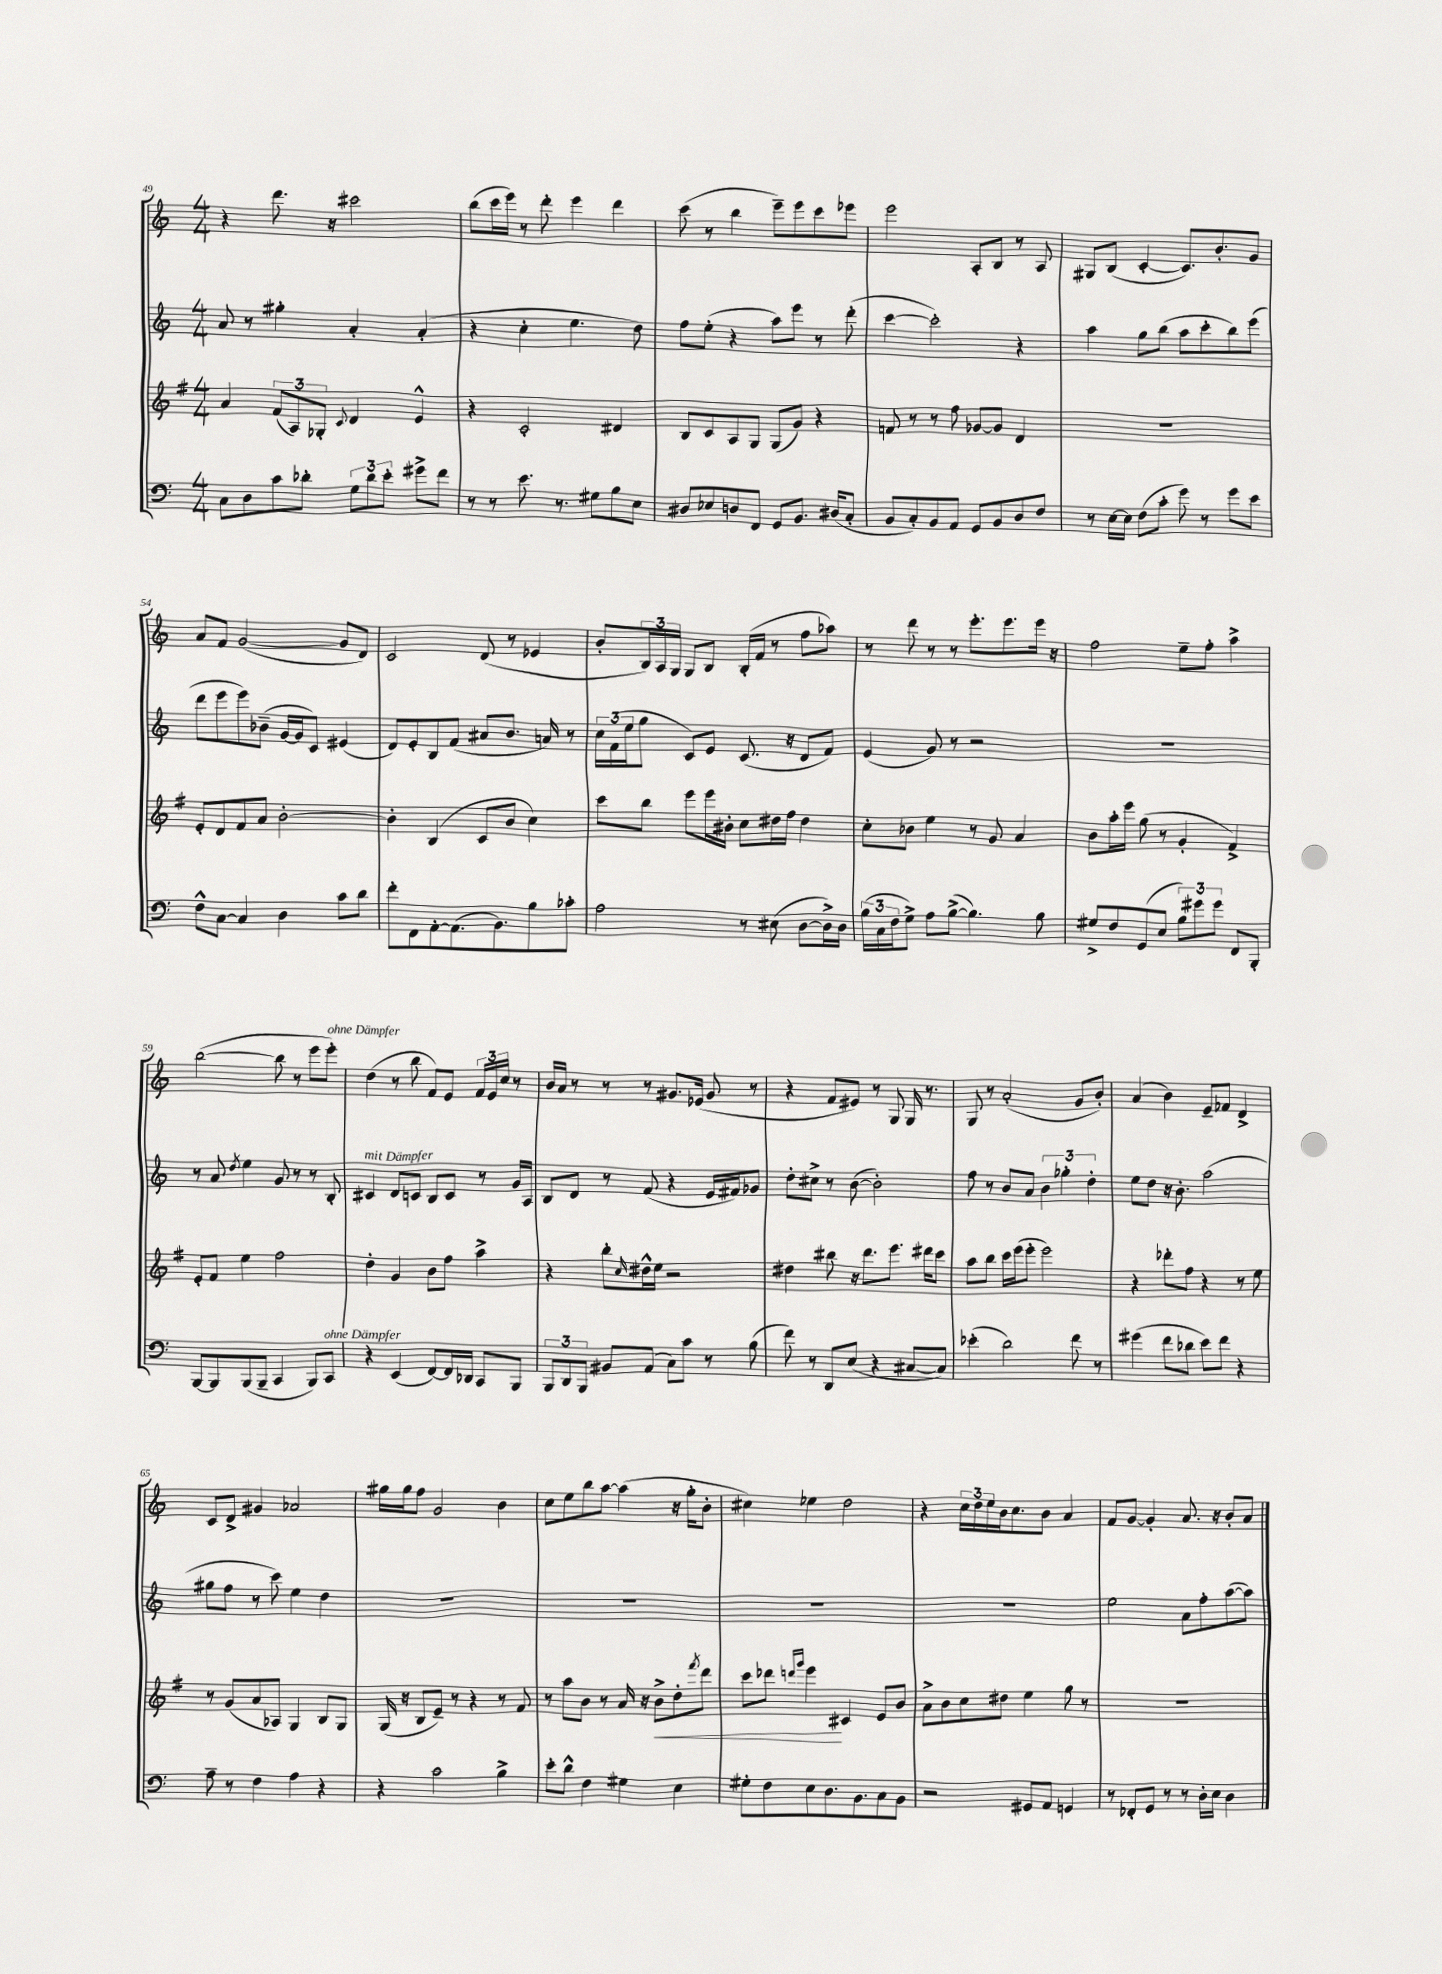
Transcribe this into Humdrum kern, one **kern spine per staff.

**kern	**kern	**kern	**kern
*staff4	*staff3	*staff2	*staff1
*clefF4	*clefG2	*clefG2	*clefG2
*k[]	*k[f#]	*k[]	*k[]
*M4/4	*M4/4	*M4/4	*M4/4
8C	4a	8a	4r
8D	.	8r	.
8c	(12f#	4gg#'	8.ddd
.	12A)	.	.
8d-'	.	.	.
.	12G-'	.	.
.	.	.	16r
.	8qqc	.	.
12G	4d	4a'	2ccc#
12d-	.	.	.
12e'	.	.	.
8g#^	4e^^	(4a'	.
8f	.	.	.
=	=	=	=
8r	4r	4r	(8bb
8r	.	.	16ccc
.	.	.	16eee)
8.e	2c'	4cc'	8r
.	.	.	8ddd'
8.r	.	.	.
.	.	4.ee	4eee
8G#	.	.	.
8B	4d#	.	4ddd
8E	.	8dd)	.
=	=	=	=
8D#	8B	8ff	(8ccc
8E-	8c	(8ee'	8r
8D	8A	4r	4bb
8FF	8G	.	.
8GG	(8G	8aa)	8eee~)
8.BB	8g)	8eee	8eee
.	4r	8r	8ccc
(16D#	.	.	.
8C'	.	(8ddd'	8eee-
=	=	=	=
8BB	8f	[4ccc	2eee
8C')	8r	.	.
8BB	8r	2ccc'])	.
8AA	8ff#	.	.
8GG	[8g-	.	8A'
8BB	8g-]	.	8B
8D	4d	4r	8r
8F	.	.	8A
=	=	=	=
8r	1r	4aa	8G#
[16E	.	.	(8B
16E]	.	.	.
(8F	.	8gg	[4c'
8c'	.	(8bb	.
8g)	.	8aa	8.c])
8r	.	8ccc'	.
.	.	.	8.b'
8g	.	8bb)	.
8e	.	(8eee	8g
=	=	=	=
8F^^	8e'	8ddd	8a
[8C	8d	8eee	8f
4C]	8f#	8eee)	([2g
.	8a	(8b-~	.
4D	[2b'	[16g	.
.	.	16g]	.
.	.	8c)	.
8c	.	(4e#	8g]
8d	.	.	8d)
=	=	=	=
8f'	4b']	8d)	2c
8FF	.	8e'	.
[8AA'	(4B	8B	.
(8.AA]	.	(8f	.
.	8c	8a#	(8d
8.BB)	.	.	.
.	8b	8.b	8r
8B	4cc)	.	4e-
.	.	16a)	.
8c-'	.	8r	.
=	=	=	=
2A	8ccc	24cc	8b'
.	.	(24f	.
.	.	24ee	.
.	8bb	8gg	24B)
.	.	.	24A
.	.	.	24G
.	8eee	8c)	8G
.	16eee	8e	8B
.	16b#'	.	.
8r	8cc	(8.c	(16B'
.	.	.	16f
(8E#	16dd#	.	8r
.	16ff#	16r	.
[8D	4dd#	8d	8ff
16D^])	.	8f)	8aa-)
16D	.	.	.
=	=	=	=
(24B	8cc'	(4e	8r
24C	.	.	.
24F	.	.	.
8G^)	8b-	.	8ddd
8A	4ee	8g)	8r
([8B^	.	8r	8r
4.B])	8r	2r	8.eee'
.	8g	.	.
.	.	.	8.eee
.	4a	.	.
8B	.	.	16eee
.	.	.	16r
=	=	=	=
8G#^	8b	1r	2ff
8F	16aa'	.	.
.	16eee	.	.
(8GG	(8gg	.	.
8E	8r	.	.
12B)	4g'	.	8ee~
12g#	.	.	.
.	.	.	8ff'
12g#	.	.	.
8FF	4f#^)	.	4aa^
8BBB'	.	.	.
=	=	=	=
[8BBB	8e'	8r	([2bb
8BBB]	8f#	8a	.
.	.	8qdd	.
(8BBB	4ee	4ee	.
8BBB~	.	.	.
4CC	2ff#	8g	8bb]
.	.	8r	8r
8BBB)	.	8r	8eee
8CC	.	8B'	8eee')
=	=	=	=
4r	4dd'	4c#	(4dd
(4EE	4g	8d	8r
.	.	8c	8bb
[8FF)	8b	8B	8f)
16FF]	8ff#	8c	8e
16DD-	.	.	.
8CC	4aa^	8r	24f
.	.	.	24e
.	.	.	24cc
8BBB	.	16g	8r
.	.	16A	.
=	=	=	=
12BBB	4r	8B	16b
.	.	.	16a
12DD	.	.	.
.	.	8d	8r
12BBB	.	.	.
8BB#	8bb'	8r	8r
.	16qqcc	.	.
(8AA	16dd#^^	(8f	8r
.	16ee	.	.
8C)	2r	4r	8.g#
8c	.	.	.
.	.	.	(16e-
8r	.	16e	8g#
.	.	16f#)	.
(8B	.	8g-	8r
=	=	=	=
8f)	4dd#	8dd'	4r
8r	.	8cc#^	.
8DD	8bb#	8r	8f
(8E	16r	([8b	8e#)
.	8.ddd	.	.
4r	.	2b'])	8r
.	8.eee	.	8G
[8C#	.	.	16G
.	16ddd#	.	8.r
8C#])	8ccc	.	.
=	=	=	=
(4e-'	8aa	8ff	8G
.	8bb	8r	8r
2d)	16ccc	8b	(2a'
.	(16eee	.	.
.	8eee'	8a	.
.	2eee)	6b	.
.	.	6gg-'	.
8f	.	.	8g
.	.	6dd'	.
8r	.	.	8b')
=	=	=	=
(4g#	4r	8ee	(4a
.	.	8dd	.
8f	8ddd-'	16r	4b)
.	.	8.b'	.
8d-	8ff#	.	.
8e)	4r	(2aa	8e~
8f	.	.	8f-
4r	8r	.	4d^
.	8ee	.	.
=	=	=	=
8A~	8r	8gg#	8c
8r	(8g	8ff	8d^
4F	8a	8r	4g#
.	8A-)	8ccc)	.
4A	4G	4ee	2a-
4r	8B	4dd	.
.	8G	.	.
=	=	=	=
4r	(16G	1r	16gg#
.	16r	.	16gg#
.	8B	.	8ff
2c	8e~)	.	2g
.	8r	.	.
.	4r	.	.
4B^	8r	.	4b
.	8f#	.	.
=	=	=	=
8e'	8r	1r	8cc
8d^^	8aa	.	8ee
4F	8b	.	8bb
.	8r	.	[8aa
4G#	16a	.	(4aa]
.	16r	.	.
.	8b^	.	.
4E	8dd'	.	16r
.	.	.	16gg'
.	8qfff#	.	.
.	8ddd	.	8b'
=	=	=	=
8G#'	8ccc	1r	4cc#)
8F	8ddd-	.	.
.	16qqddd	.	.
.	16qqggg	.	.
8E	4eee	.	4ee-
8.D	.	.	.
.	4c#	.	2dd
8.BB	.	.	.
8C	8e	.	.
8BB	8b	.	.
=	=	=	=
2r	8a^	1r	4r
.	8b	.	.
.	8cc	.	24cc
.	.	.	24dd
.	.	.	24ee
.	8dd#	.	16b
.	.	.	8.cc
8GG#	4ee	.	.
8AA	.	.	8b
4GG	8gg	.	4a
.	8r	.	.
=	=	=	=
8r	1r	2ee	8f
8FF-'	.	.	[8g
8GG	.	.	4g']
8r	.	.	.
8r	.	8a	8.a
16D'	.	8ff'	.
16E	.	.	16r
4D	.	([8aa	8b'
.	.	8aa])	8a
==	==	==	==
*-	*-	*-	*-
